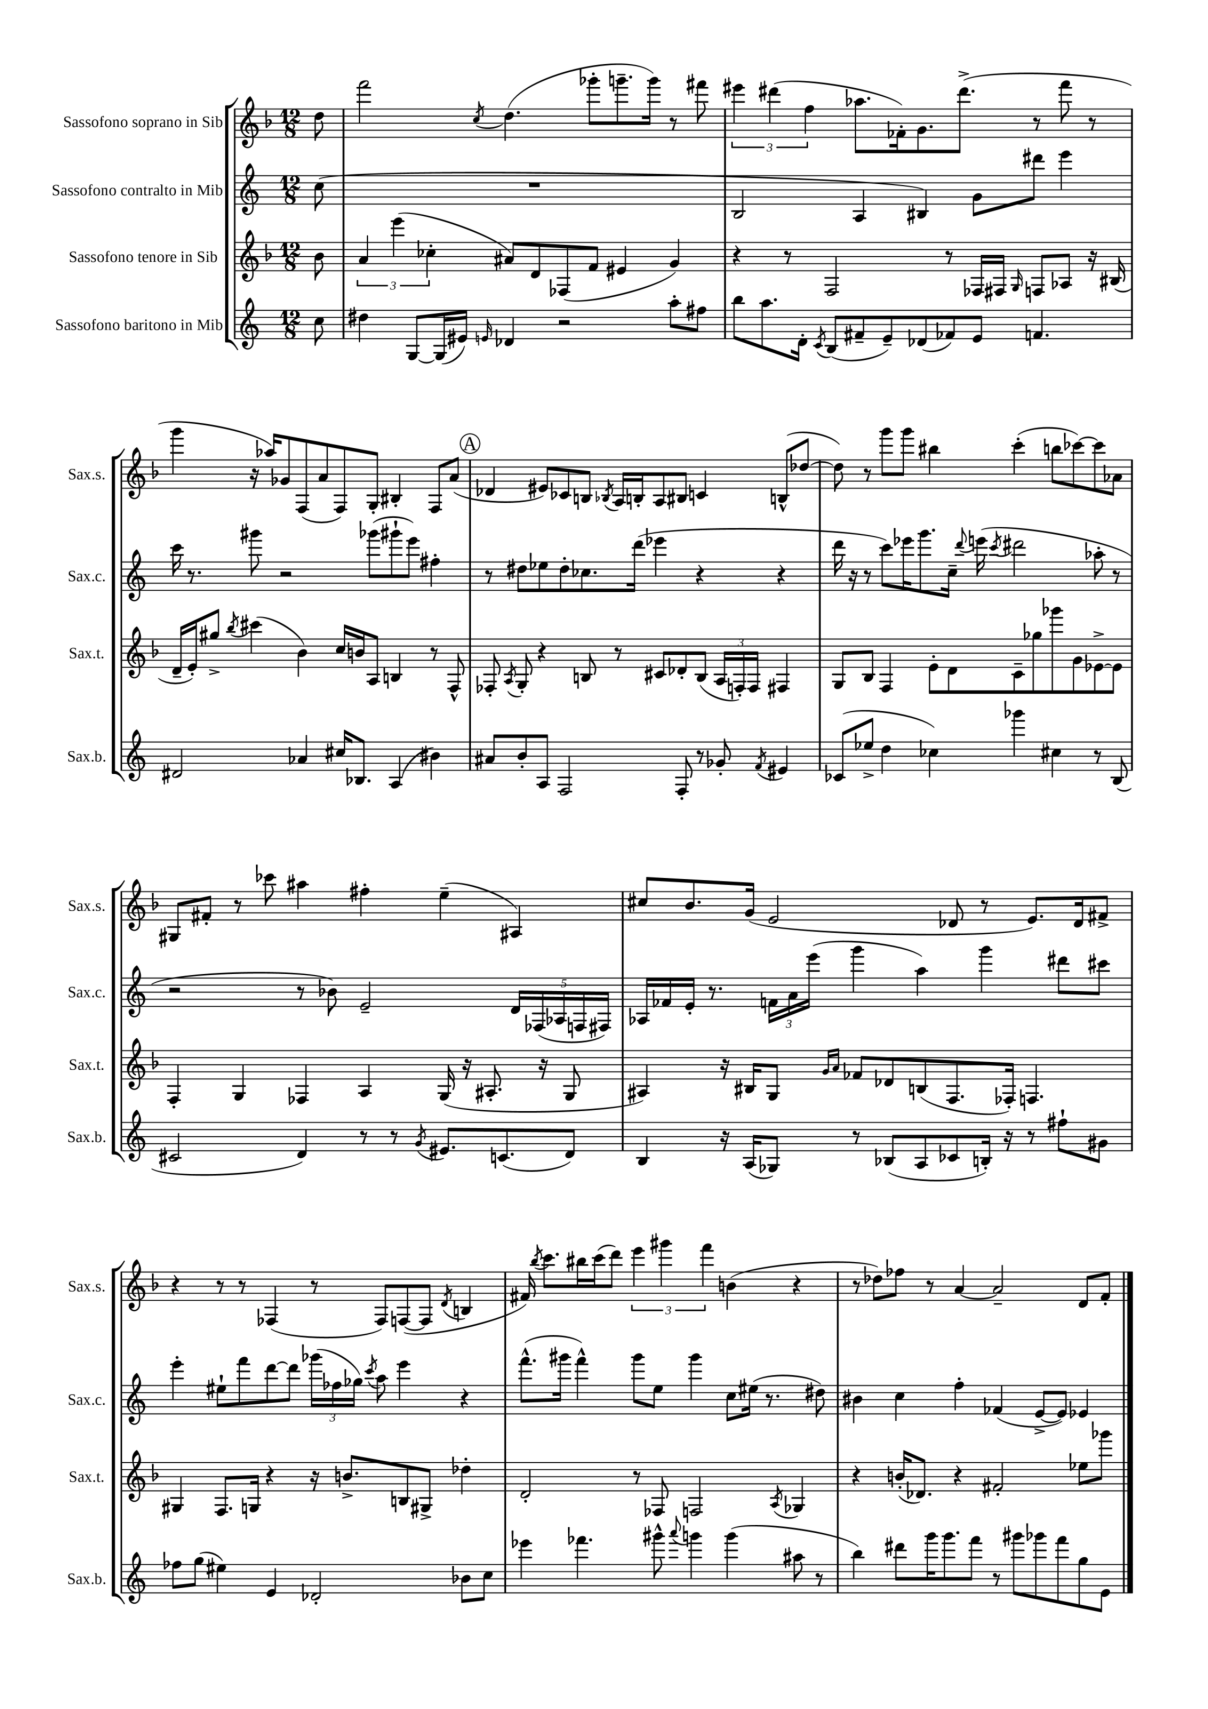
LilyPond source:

<<
\new StaffGroup <<
\new Staff = "s0" \with { instrumentName = "Sassofono soprano in Sib" shortInstrumentName = "Sax.s." } {
    \clef treble \key f \major \numericTimeSignature \time 12/8 \partial 8
    \autoBeamOff d''8 |
    f'''2 \acciaccatura { c''8 } d''4.( ges'''8[-. g'''8.-- g'''16]) r8 fis'''8 |
    \tuplet 3/2 { eis'''4 dis'''4( f''4 } aes''8.[ fes'16-.) g'8. dis'''8.]->( r8 f'''8 r8 |
    g'''4 r16 aes''16[) ges'8 f8( a'8 f8) g8]-. bis4-. f8[ a'8]( |
    \mark \markup { \circle "A" } des'4 eis'8[) ces'8 b8] \acciaccatura { bes8 } a16[ b16-. a8 bis8] c'4 b8[-^( des''8]~ |
    des''8) r8 g'''8[ g'''8] bis''4 c'''4-.( b''8[ ces'''8~) ces'''8 aes'8] |
    gis8[ fis'8]-. r8 ces'''8 ais''4 fis''4-. e''4--( ais4) |
    cis''8[ bes'8. g'16]( e'2 des'8 r8 e'8.[) des'16 fis'8]-> |
    r4 r8 r8 fes4( r8 fes8[) f8~( f8] \acciaccatura { d'8 } b4 |
    fis'16) \acciaccatura { bes''8 } c'''8.[ bis''16 c'''16( d'''8]) \tuplet 3/2 { e'''4 gis'''4 f'''4 } b'4( r4 |
    r8 des''8[) fes''8] r8 a'4~ a'2-- d'8[ f'8]-. \bar "|." |
}
\new Staff = "s1" \with { instrumentName = "Sassofono contralto in Mib" shortInstrumentName = "Sax.c." } {
    \clef treble \key c \major \numericTimeSignature \time 12/8 \partial 8
    \autoBeamOff c''8( |
    R1. |
    b2 a4 bis4) g'8[ dis'''8] e'''4 |
    c'''16 r8. gis'''8 r2 ges'''8[( gis'''8-! e'''8]) fis''4-. |
    \mark \markup { \circle "A" } r8 dis''8[ ees''8 dis''8-. ces''8. d'''16]( ees'''4 r4 r4 |
    d'''16 r16 r8 c'''8[) ees'''16 g'''8. c''16]-- \appoggiatura { d'''8 } e'''16( \acciaccatura { c'''8 } dis'''2 aes''8-. r8 |
    r2 r8 bes'8) e'2-- \tuplet 5/4 { d'16[ fes16( aes16 f16 fis16]) } |
    aes16[ fes'16 e'16]-. r8. \tuplet 3/2 { f'16[ a'16 e'''16]( } g'''4 a''4) g'''4 dis'''8[ cis'''8] |
    e'''4-. eis''8[-! f'''8 d'''8~ d'''8] \tuplet 3/2 { ges'''16[( fes''16 ges''16]) } \acciaccatura { c'''8 } a''8 e'''4 r4 |
    f'''8.[-^( gis'''16] f'''4-^) gis'''8[ e''8] gis'''4 c''8[ eis''16]( r8. dis''8) |
    bis'4 c''4 f''4-. fes'4( e'8[~-> e'8]) ees'4 \bar "|." |
}
\new Staff = "s2" \with { instrumentName = "Sassofono tenore in Sib" shortInstrumentName = "Sax.t." } {
    \clef treble \key f \major \numericTimeSignature \time 12/8 \partial 8
    \autoBeamOff bes'8 |
    \tuplet 3/2 { a'4 e'''4( ces''4-. } ais'8[) d'8 fes8( f'8] eis'4 g'4) |
    r4 r8 f2 r8 fes16[ fis16] \grace { g16 } f8[ aes8] r16 bis16( |
    d'16[-- e'16-.) gis''8]-> \acciaccatura { bes''8 } cis'''4( bes'4) c''16[ b'16 a8] b4 r8 f8-^ |
    \mark \markup { \circle "A" } fes8-. \acciaccatura { a8 } g8-. r4 b8 r8 cis'8[ des'8-. b8]( \tuplet 3/2 { a16[ f16-.) f16] } fis4 |
    g8[ bes8] f4 e'8[-. d'8 c'8-- ges''8 ges'''8 g'8 ees'8~-> ees'8] |
    f4-. g4 fes4 a4 g16( r16 ais8.-. r16 g8 |
    ais4) r16 bis16[ g8] \grace { g'16[ a'16] } fes'8[ des'8 b8( f8. fes16]-.) f4. |
    gis4 f8.[ g16] r4 r16 b'8.[-> b8 gis8]-> des''4-. |
    d'2-. r8 fes8 f2 \acciaccatura { a8 } ges4 |
    r4 b'16[-.( des'8.]) r4 fis'2-. ees''8[ ges'''8] \bar "|." |
}
\new Staff = "s3" \with { instrumentName = "Sassofono baritono in Mib" shortInstrumentName = "Sax.b." } {
    \clef treble \key c \major \numericTimeSignature \time 12/8 \partial 8
    \autoBeamOff c''8 |
    dis''4 g8[~ g16( eis'16]) \grace { e'16 } des'4 r2 a''8[-. fis''8] |
    b''8[ a''8. d'16]-. \acciaccatura { c'8 } b8[( fis'8-- e'8--) des'8( fes'8) e'8] f'4. |
    dis'2 aes'4 cis''16[ bes8.] a4( bis'4) |
    \mark \markup { \circle "A" } ais'8[ b'8-. a8] f2 f8-. r8 ges'8-. \acciaccatura { f'8 } eis'4 |
    ces'8[( ees''8]-> d''4 ces''4) ges'''4 cis''4 r8 b8( |
    cis'2 d'4) r8 r8 \acciaccatura { g'8 } eis'8.[ c'8.( d'8]) |
    b4 r16 a16[( ges8]) r8 bes8[( a8 ces'8 b16]-.) r16 r8 fis''8[-! gis'8] |
    fes''8[ g''8]( eis''4) e'4 des'2-. bes'8[ c''8] |
    ees'''4 fes'''4. gis'''8-^ \appoggiatura { a'''8 } g'''4 g'''4( ais''8 r8 |
    b''4) dis'''8[ g'''16 g'''8. f'''8] r8 gis'''8[ ges'''8 f'''8 g''8 e'8] \bar "|." |
}
>>
>>
\layout { \context { \Score \remove "Bar_number_engraver" } }
